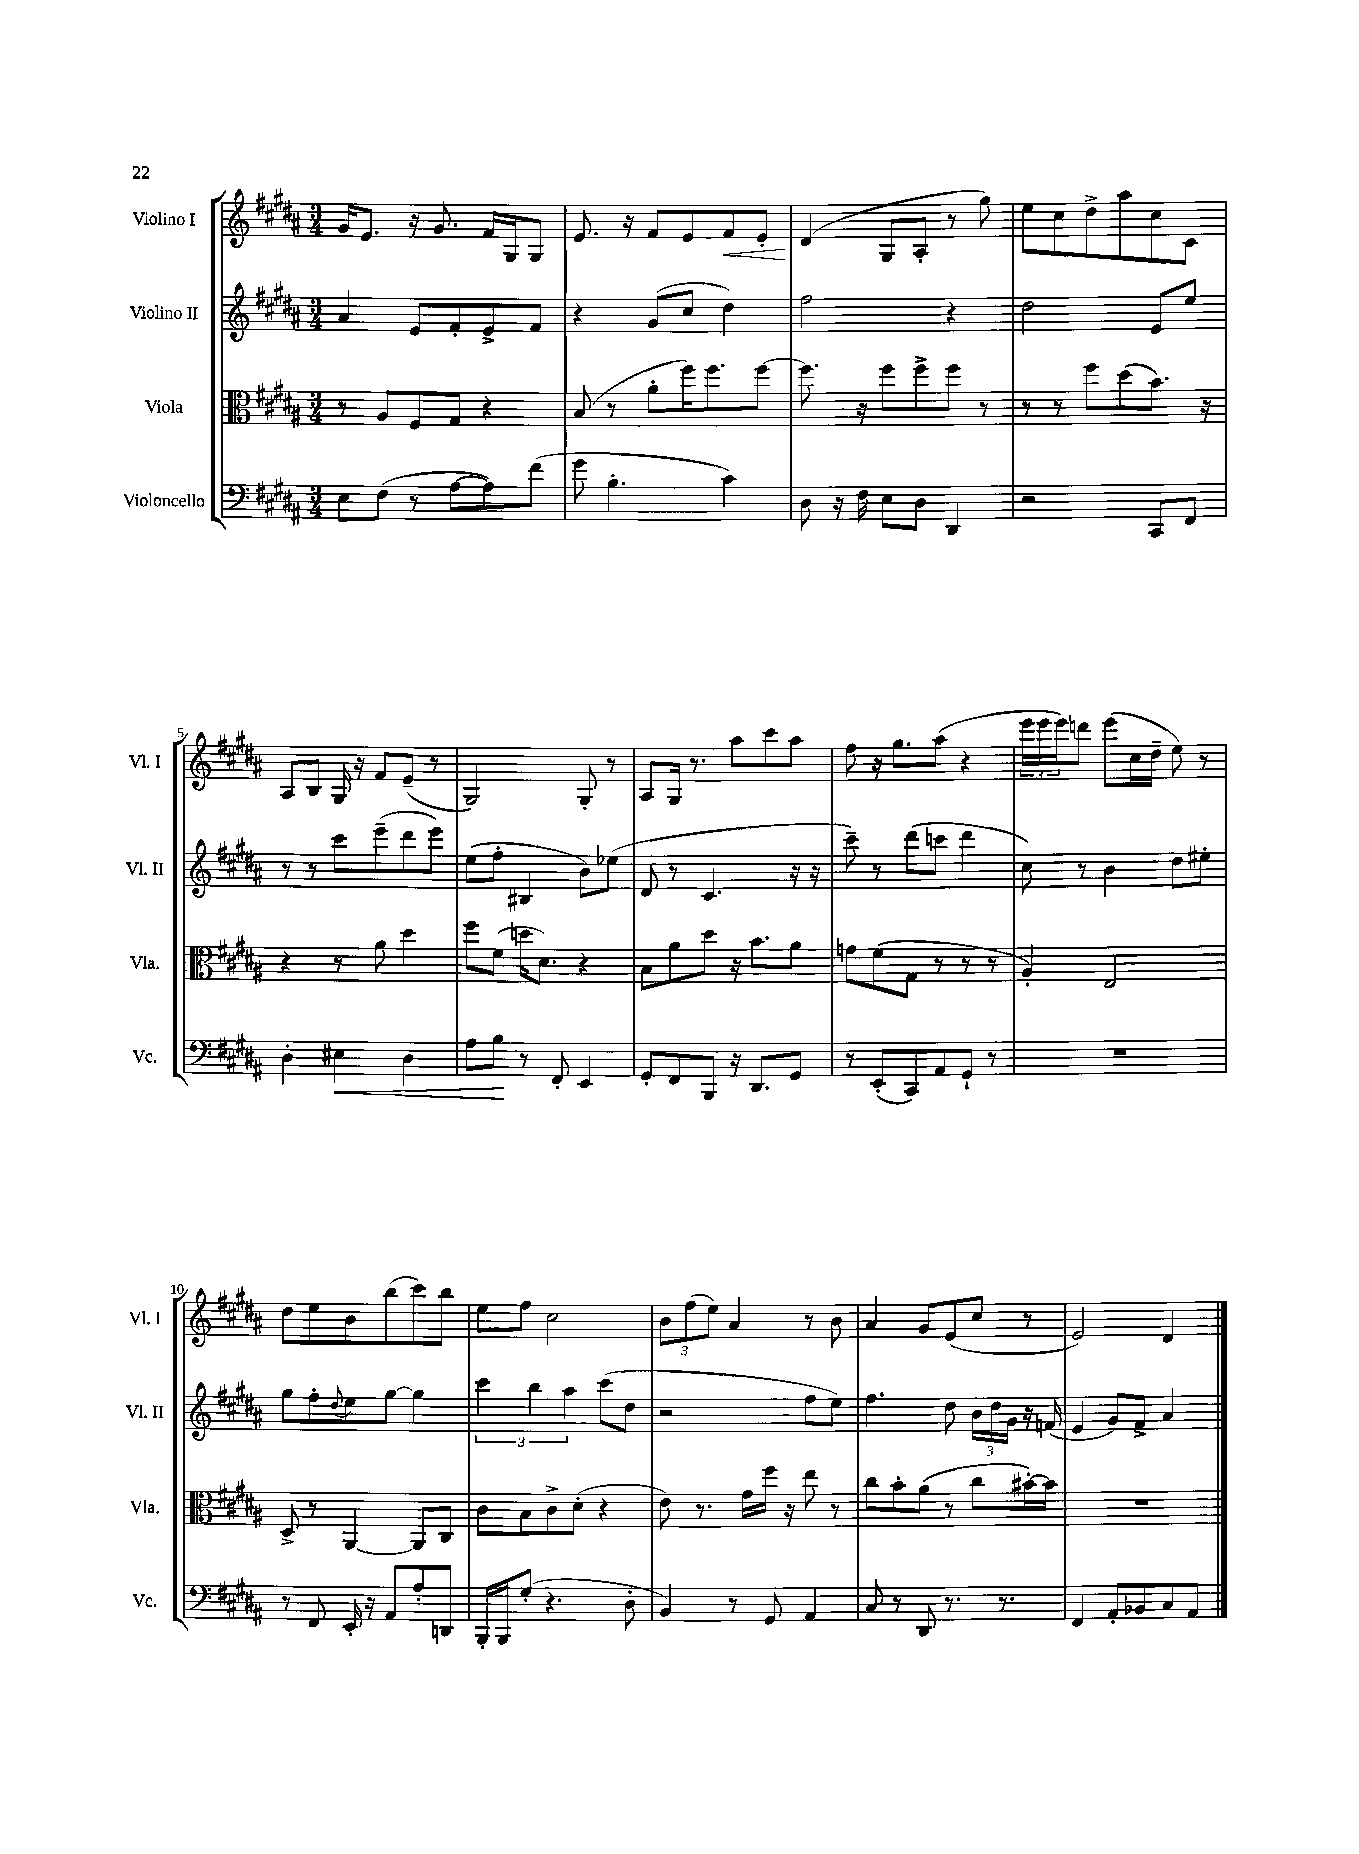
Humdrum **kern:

**kern	**kern	**kern	**kern
*staff4	*staff3	*staff2	*staff1
*clefF4	*clefC3	*clefG2	*clefG2
*k[f#c#g#d#a#]	*k[f#c#g#d#a#]	*k[f#c#g#d#a#]	*k[f#c#g#d#a#]
*M3/4	*M3/4	*M3/4	*M3/4
8E\L	8r	4a#/	16g#/LK
.	.	.	8.e/J
(8F#\J	8A#/L	.	.
8r	8F#/	8e/L	16r
.	.	.	8.g#/
[8A#\L	8G#/J	8f#'/	.
8A#\])	4r	8e^/	16f#/LL
.	.	.	16G#/J
(8f#\J	.	8f#/J	8G#/J
=	=	=	=
8g#\	(8B/	4r	8.e/
4.B'\	8r	.	.
.	.	.	16r
.	8a#'\L	(8g#/L	8f#/L
.	16ff#\K)	8cc#/J	8e/
.	8.ff#\	.	.
4c#\)	.	4dd#\)	8f#/
.	[8ff#\J	.	8e'/J
=	=	=	=
8D#\	8.ff#\]	2ff#\	(4d#/
16r	.	.	.
16F#\	16r	.	.
8E\L	8ff#\L	.	8G#/L
8D#\J	8ff#^\	.	8A#'/J
4DD#/	8ff#\J	4r	8r
.	8r	.	8gg#\)
=	=	=	=
2r	8r	2dd#\	8ee\L
.	8r	.	8cc#\
.	8ff#\L	.	8dd#^\
.	(8dd#\	.	8aa#\
8CC#/L	8.b\J)	8e/L	8cc#\
8FF#/J	.	8ee/J	8c#\J
.	16r	.	.
=	=	=	=
4D#'\	4r	8r	8A#/L
.	.	8r	8B/J
4E#\	8r	8ccc#\L	16G#/
.	.	.	16r
.	8a#\	(8eee~\	8f#/L
4D#\	4dd#\	8ddd#\	(8e~/J
.	.	8eee\J)	8r
=	=	=	=
8A#\L	8ff#\L	(8ee\L	2G#/)
8B\J	(8f#\J	8ff#'\J	.
8r	16dd\LK	4B#/	.
.	8.d#\J)	.	.
8FF#'/	.	.	.
4EE/	4r	8b\L)	8G#'/
.	.	(8ee-\J	8r
=	=	=	=
8GG#'/L	8B\L	8d#/	8A#/L
8FF#/	8a#\	8r	16G#/Jk
.	.	.	8.r
8BBB/J	8dd#\J	4.c#/	.
16r	16r	.	8aa#\L
8.DD#/L	8.b\L	.	.
.	.	.	8ccc#\
8GG#/J	8a#\J	16r	8aa#\J
.	.	16r	.
=	=	=	=
8r	8g\L	8ccc#~\)	8ff#\
(8EE'/L	(8f#\	8r	16r
.	.	.	8.gg#\L
8CC#/)	8G#\J	(8ddd#\L	.
8AA#/	8r	8ccc\J	(8aa#\J
8GG#`/J	8r	4ddd#\	4r
8r	8r	.	.
=	=	=	=
2.r	4A#'/)	8cc#\)	24eee\LL
.	.	.	24eee\
.	.	.	24eee\J)
.	.	8r	8ddd\J
.	2E/	4b\	(8eee\L
.	.	.	16cc#\L
.	.	.	16dd#~\JJ
.	.	8dd#\L	8ee\)
.	.	8ee#'\J	8r
=	=	=	=
8r	8D#^/	8gg#\L	8dd#\L
8FF#/	8r	8ff#'\	8ee\
.	.	8qqdd#/	.
16EE'/	[4AA#/	8ee\	8b\
16r	.	.	.
8AA#/L	.	[8gg#\J	(8bb\
8A#'/	8AA#/]L	4gg#\]	8ccc#\)
8DD/J	8C#/J	.	8bb\J
=	=	=	=
16BBB'/LL	8c#\L	6ccc#\	8ee\L
16BBB/J	.	.	.
(8G#'/J	8B\	.	8ff#\J
.	.	6bb\	.
4.r	8c#^\	.	2cc#\
.	.	6aa#\	.
.	(8d#'\J	.	.
.	4r	(8ccc#\L	.
8D#'\	.	8dd#\J	.
=	=	=	=
4BB/)	8e\)	2r	12b\L
.	.	.	(12ff#\
.	8.r	.	.
.	.	.	12ee\J)
8r	.	.	4a#/
.	16g#\LL	.	.
8GG#/	16ff#\JJ	.	.
.	16r	.	.
4AA#/	8ee\	8ff#\L	8r
.	8r	8ee\J)	8b\
=	=	=	=
8C#/	8cc#\L	4.ff#\	4a#/
8r	8b'\	.	.
8DD#/	(8a#\J	.	8g#/L
8.r	8r	8dd#\	(8e/
.	8cc#\L	24b\LL	8cc#/J
.	.	24dd#\	.
8.r	.	.	.
.	.	24g#\JJ	.
.	[16b#'\L)	16r	8r
.	16b#\]JJ	(16f/	.
=	=	=	=
4FF#/	2.r	4e/	2e/)
8AA#'/L	.	8g#/L)	.
8BB-/	.	8f#^/J	.
8C#/	.	4a#/	4d#/
8AA#/J	.	.	.
==	==	==	==
*-	*-	*-	*-
